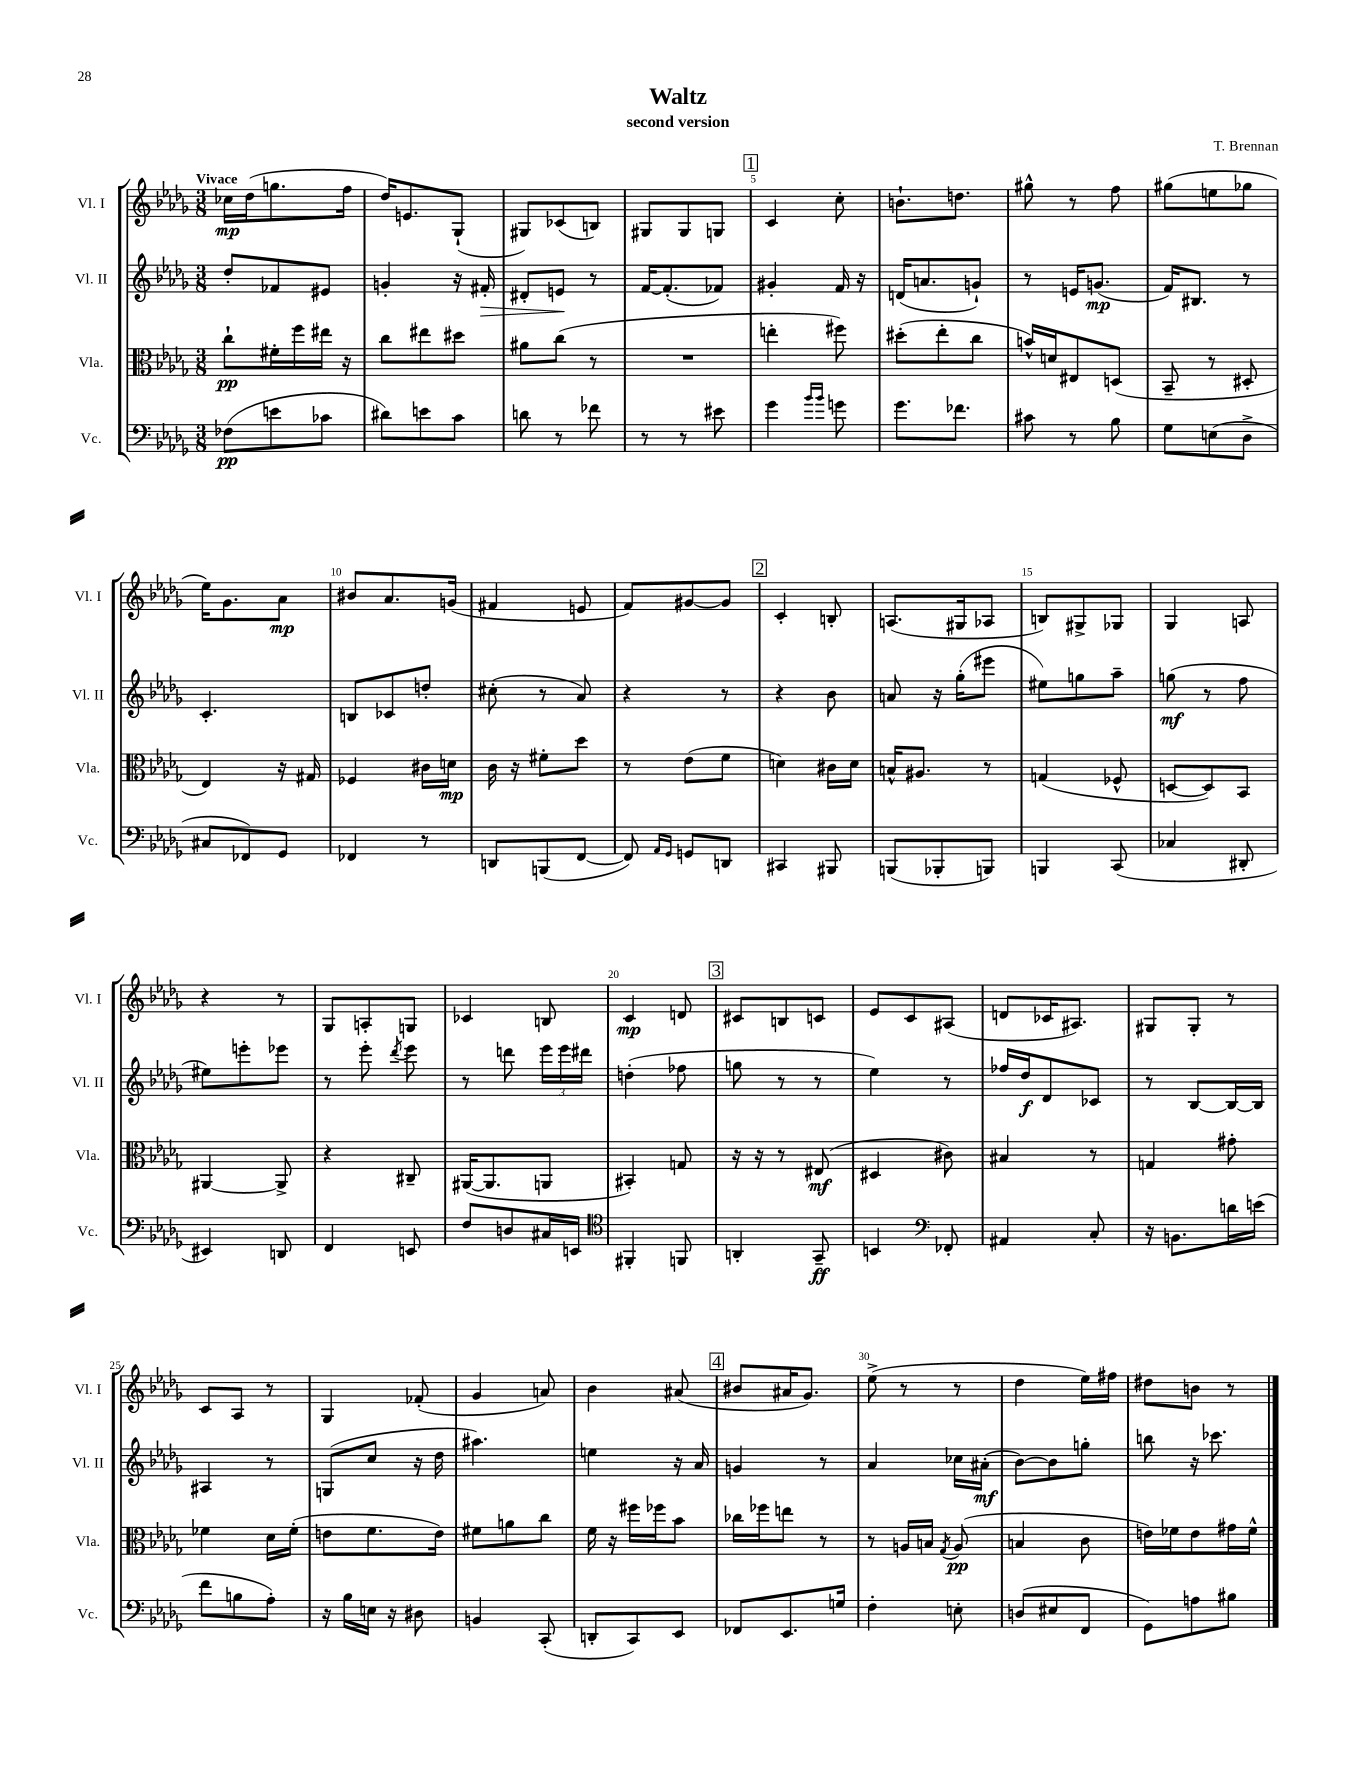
\header { title = "Waltz" composer = "T. Brennan" subtitle = "second version" }
<<
\new StaffGroup <<
\new Staff = "s0" \with { instrumentName = "Vl. I" shortInstrumentName = "Vl. I" } {
    \clef treble \key des \major \numericTimeSignature \time 3/8 \tempo "Vivace"
    \autoBeamOff ces''16[\mp des''16( g''8. f''16] |
    des''16[) e'8. ges8]-!( |
    gis8[) ces'8( b8]) |
    gis8[ gis8 g8] |
    \mark \markup { \box "1" } c'4 c''8-. |
    b'8.[-! d''8.] |
    gis''8-^ r8 f''8 |
    gis''8[( e''8 ges''8] |
    ees''16[) ges'8. aes'8]\mp |
    bis'8[ aes'8. g'16]( |
    fis'4 e'8 |
    f'8[) gis'8~ gis'8] |
    \mark \markup { \box "2" } c'4-. b8-. |
    a8.[( gis16 aes8] |
    b8[) gis8-> ges8] |
    ges4 a8 |
    r4 r8 |
    ges8[ a8-. g8] |
    ces'4 b8 |
    c'4\mp d'8 |
    \mark \markup { \box "3" } cis'8[ b8 c'8] |
    ees'8[ c'8 ais8]( |
    d'8[ ces'16 ais8.]) |
    gis8[ gis8]-. r8 |
    c'8[ aes8] r8 |
    ges4 fes'8-.( |
    ges'4 a'8) |
    bes'4 ais'8( |
    \mark \markup { \box "4" } bis'8[ ais'16 ges'8.]) |
    ees''8->( r8 r8 |
    des''4 ees''16[) fis''16] |
    dis''8[ b'8] r8 \bar "|." |
}
\new Staff = "s1" \with { instrumentName = "Vl. II" shortInstrumentName = "Vl. II" } {
    \clef treble \key des \major \numericTimeSignature \time 3/8
    \autoBeamOff des''8[-. fes'8 eis'8] |
    g'4-. r16 fis'16-.\> |
    dis'8[-. e'8]\! r8 |
    f'16[~ f'8.-.( fes'8]) |
    \mark \markup { \box "1" } gis'4-. f'16 r16 |
    d'16[( a'8. g'8]-!) |
    r8 e'16[ g'8.]\mp( |
    f'16[) bis8.] r8 |
    c'4.-. |
    b8[ ces'8 d''8]-. |
    cis''8-.( r8 aes'8) |
    r4 r8 |
    \mark \markup { \box "2" } r4 bes'8 |
    a'8 r16 ges''16[-.( eis'''8] |
    eis''8[) g''8 aes''8]-- |
    g''8\mf( r8 f''8 |
    eis''8[) e'''8-. ees'''8] |
    r8 ees'''8-. \acciaccatura { des'''8 } ees'''8 |
    r8 d'''8 \tuplet 3/2 { ees'''16[ ees'''16 dis'''16] } |
    d''4-.( fes''8 |
    \mark \markup { \box "3" } g''8 r8 r8 |
    ees''4) r8 |
    fes''16[ des''16\f des'8 ces'8] |
    r8 bes8[~ bes16~ bes16] |
    ais4 r8 |
    g8[( c''8] r16 des''16 |
    ais''4.) |
    e''4 r16 aes'16 |
    \mark \markup { \box "4" } g'4 r8 |
    aes'4 ces''16[ ais'16]-.\mf( |
    bes'8[~) bes'8 g''8]-. |
    b''8 r16 ces'''8. \bar "|." |
}
\new Staff = "s2" \with { instrumentName = "Vla." shortInstrumentName = "Vla." } {
    \clef alto \key des \major \numericTimeSignature \time 3/8
    \autoBeamOff c''8[-!\pp fis'16-. f''16 eis''16] r16 |
    c''8[ eis''8 dis''8] |
    ais'8[ c''8]( r8 |
    R4. |
    \mark \markup { \box "1" } e''4-. fis''8) |
    dis''8[-.( ees''8-. c''8] |
    b'16[-^) d'16 eis8 d8]( |
    bes,8-- r8 dis8-. |
    ees4) r16 gis16 |
    fes4 cis'16[ d'16]\mp |
    c'16 r16 fis'8[-. des''8] |
    r8 ees'8[( f'8] |
    \mark \markup { \box "2" } d'4) cis'16[ d'16] |
    b16[-^ ais8.] r8 |
    g4( fes8-^ |
    d8[~ d8) bes,8] |
    ais,4~ ais,8-> |
    r4 cis8-- |
    ais,16[~( ais,8. a,8] |
    bis,4-.) g8 |
    \mark \markup { \box "3" } r16 r16 r8 eis8\mf( |
    dis4 cis'8) |
    bis4 r8 |
    g4 gis'8-. |
    fes'4 des'16[ fes'16]-.( |
    e'8[ f'8. e'16]) |
    fis'8[ a'8 c''8] |
    f'16 r16 fis''16[ fes''16 bes'8] |
    \mark \markup { \box "4" } ces''16[ fes''16 e''8] r8 |
    r8 a16[ b16] \acciaccatura { ges8 } a8\pp( |
    b4 c'8 |
    e'16[) fes'16 e'8 gis'16 fes'16]-^ \bar "|." |
}
\new Staff = "s3" \with { instrumentName = "Vc." shortInstrumentName = "Vc." } {
    \clef bass \key des \major \numericTimeSignature \time 3/8
    \autoBeamOff fes8[\pp( e'8 ces'8] |
    dis'8[) e'8 c'8] |
    d'8 r8 fes'8 |
    r8 r8 eis'8 |
    \mark \markup { \box "1" } ges'4 \grace { bes'16[ bes'16] } g'8 |
    ges'8.[ fes'8.] |
    cis'8 r8 bes8 |
    ges8[ e8( des8]-> |
    cis8[ fes,8) ges,8] |
    fes,4 r8 |
    d,8[ b,,8( f,8]~ |
    f,8) \grace { aes,16[ ges,16] } g,8[ d,8] |
    \mark \markup { \box "2" } cis,4 bis,,8 |
    b,,8[( bes,,8-. b,,8]) |
    b,,4 c,8( |
    ces4 dis,8-. |
    eis,4) d,8 |
    f,4 e,8 |
    f8[ d8 cis16 e,16] |
    \clef tenor fis,4-. f,8 |
    \mark \markup { \box "3" } a,4-. ges,8--\ff |
    b,4 \clef bass fes,8-. |
    ais,4 c8-. |
    r16 b,8.[ d'16 e'16]( |
    f'8[ b8 aes8]-.) |
    r16 bes16[ e16] r16 dis8 |
    b,4 c,8-.( |
    d,8[-. c,8) ees,8] |
    \mark \markup { \box "4" } fes,8[ ees,8. g16] |
    f4-. e8-. |
    d8[( eis8 f,8] |
    ges,8[) a8 bis8] \bar "|." |
}
>>
>>
\layout { \context { \Score \override BarNumber.break-visibility = ##(#f #t #t) barNumberVisibility = #(every-nth-bar-number-visible 5) } }
